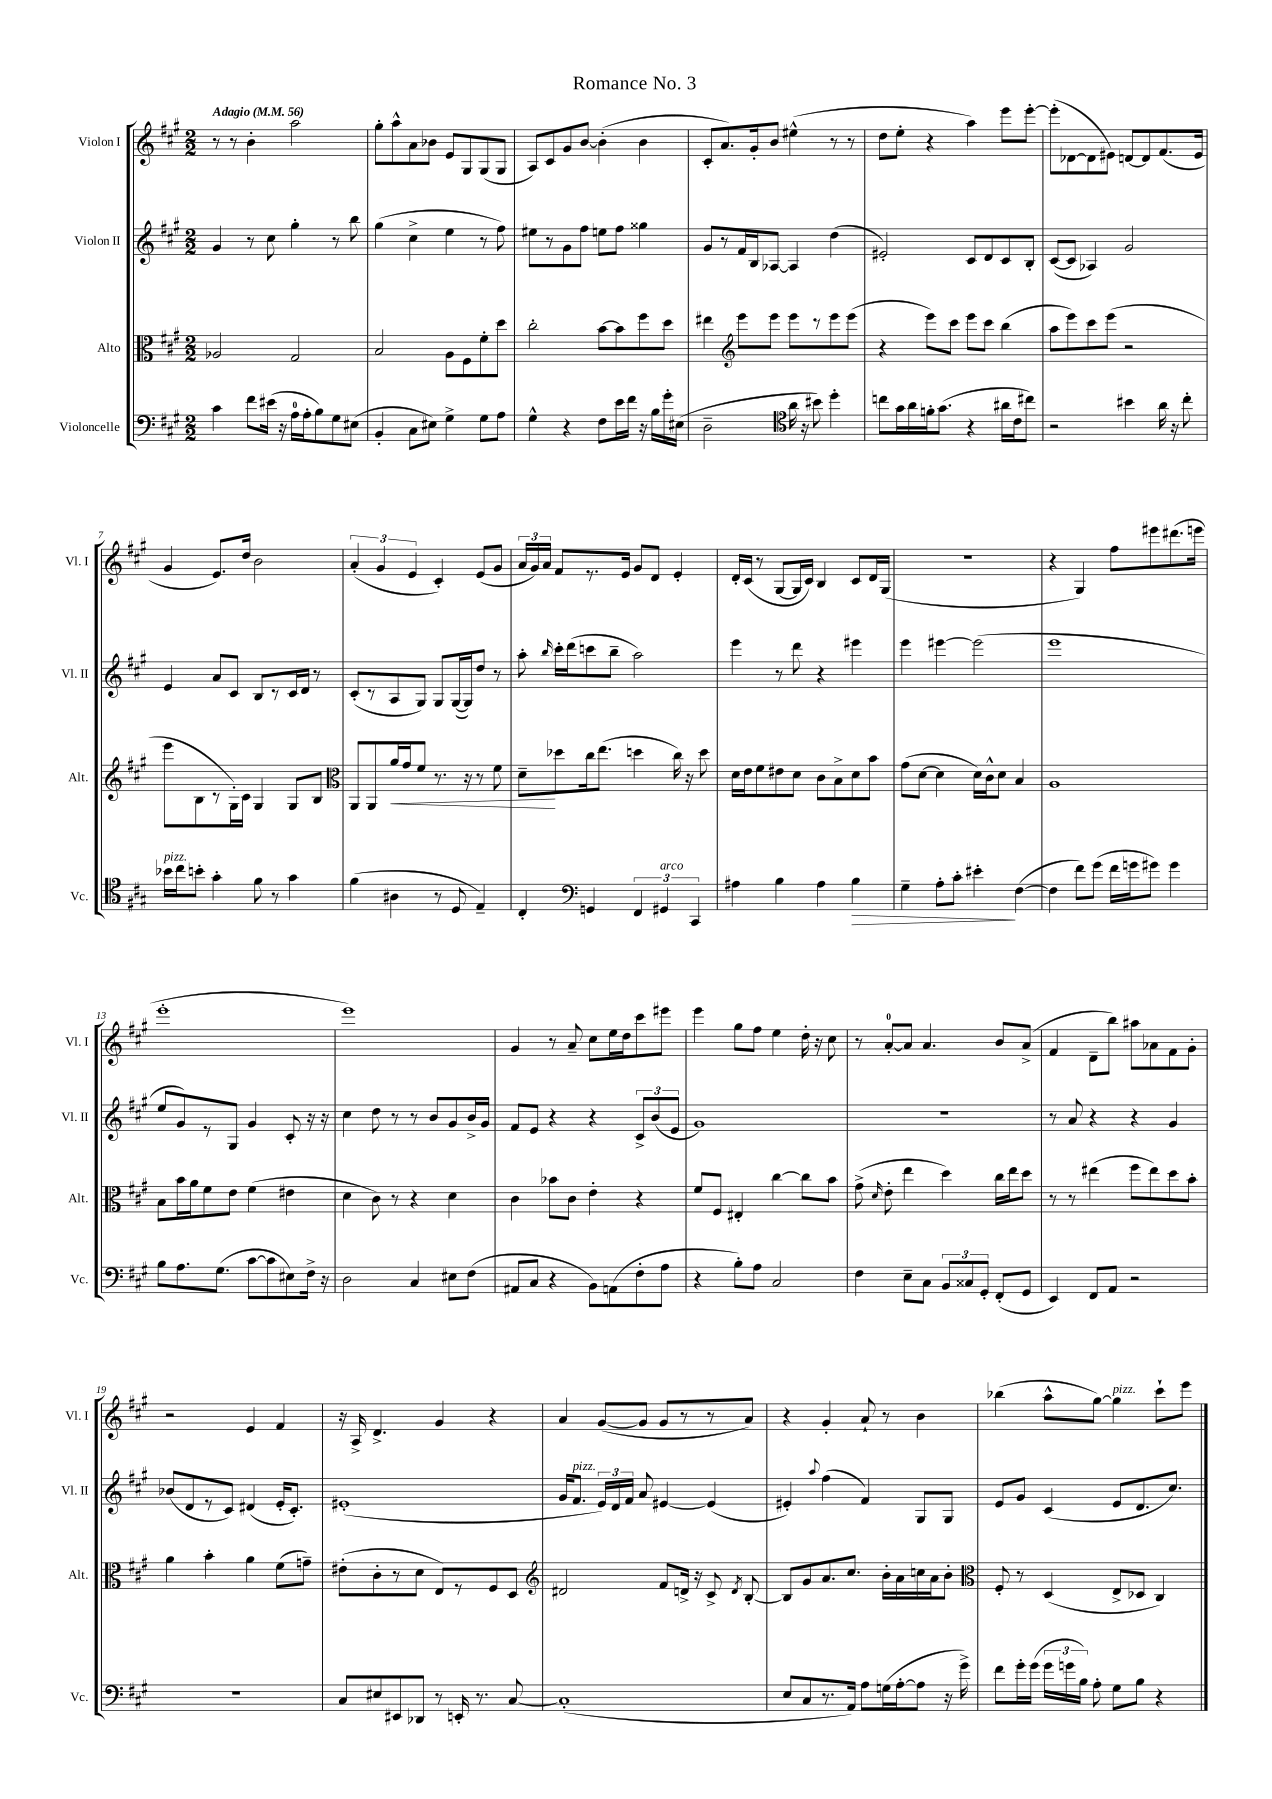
\header { title = "Romance No. 3" }
<<
\new StaffGroup <<
\new Staff = "s0" \with { instrumentName = "Violon I" shortInstrumentName = "Vl. I" } {
    \clef treble \key a \major \numericTimeSignature \time 2/2 \tempo "Adagio" 4 = 56
    \autoBeamOff r8 r8 b'4-. a''2 |
    gis''8[-. a''8-^ a'8 bes'8] e'8[ gis8 gis8( gis8] |
    a8[) cis'8 gis'8 b'8]~ b'4-.( b'4 |
    cis'8[-. a'8.) gis'16-. b'8] eis''4-^( r8 r8 |
    d''8[ e''8]-. r4 a''4) e'''8[ e'''8]~-. |
    e'''8[-.( des'8~ des'8 eis'8]) d'8[~ d'8 fis'8.( eis'16] |
    gis'4 e'8.[) d''16] b'2 |
    \tuplet 3/2 { a'4-.( gis'4 e'4 } cis'4-.) e'8[( gis'8] |
    \tuplet 3/2 { a'16[ gis'16) a'16] } fis'8[ r8. e'16] gis'8[ d'8] e'4-. |
    d'16[-. cis'16]( r8 gis8[~ gis16 cis'16]) b4 cis'8[ d'16 gis16]( |
    r1 |
    r4 gis4) fis''8[ eis'''8 dis'''8.( e'''16] |
    e'''1-. |
    e'''1) |
    gis'4 r8 a'8-- cis''8[ e''16 d''16 cis'''8 eis'''8] |
    e'''4 gis''8[ fis''8] e''4 d''16-. r16 cis''8 |
    r8 a'8[-0~-. a'8] a'4. b'8[ a'8]->( |
    fis'4 d'8[-- b''8]) ais''8[ aes'8 fis'8 gis'8]-. |
    r2 e'4 fis'4 |
    r16 a16-> d'4.-> gis'4 r4 |
    a'4 gis'8[~( gis'8] gis'8[ r8 r8 a'8]) |
    r4 gis'4-. a'8-! r8 b'4 |
    bes''4( a''8[-^ gis''8]~) gis''4^\markup { \italic "pizz." } cis'''8[-! e'''8] \bar "|." |
}
\new Staff = "s1" \with { instrumentName = "Violon II" shortInstrumentName = "Vl. II" } {
    \clef treble \key a \major \numericTimeSignature \time 2/2
    \autoBeamOff gis'4 r8 cis''8 gis''4-. r8 b''8 |
    gis''4( cis''4-> e''4 r8 fis''8) |
    eis''8[ r8 gis'8 fis''8] e''8[ fis''8] gisis''4 |
    gis'8[ r8 fis'16 b16 aes8]~ aes4 d''4( |
    eis'2-.) cis'8[ d'8 cis'8 b8]-. |
    cis'8[~( cis'8] aes4) gis'2 |
    e'4 a'8[ cis'8] b8[ r8 cis'16 d'16] r8 |
    cis'8[-.( r8 a8 gis8]) gis8[ gis16~( gis16) d''8] r8 |
    a''8-. \grace { b''16 } cis'''16[-. d'''16( c'''8 b''8]-- a''2) |
    e'''4 r8 d'''8 r4 eis'''4 |
    e'''4 eis'''4~ eis'''2( |
    e'''1 |
    e''8[ gis'8) r8 gis8] gis'4 cis'8-. r16 r16 |
    cis''4 d''8 r8 r8 b'8[ gis'8 b'16-> gis'16] |
    fis'8[ e'8] r4 r4 \tuplet 3/2 { cis'8[-> b'8( e'8] } |
    gis'1) |
    R1 |
    r8 a'8 r4 r4 gis'4 |
    bes'8[( d'8 r8 cis'8]) dis'4( e'16[-. cis'8.]-.) |
    eis'1-.( |
    gis'16[ fis'8.]^\markup { \italic "pizz." } \tuplet 3/2 { e'16[) d'16 fis'16] } a'8 eis'4~ eis'4( |
    eis'4-.) \appoggiatura { a''8 } fis''4( fis'4) gis8[ gis8] |
    e'8[ gis'8] cis'4( e'8[ d'8. cis''8.]) \bar "|." |
}
\new Staff = "s2" \with { instrumentName = "Alto" shortInstrumentName = "Alt." } {
    \clef alto \key a \major \numericTimeSignature \time 2/2
    \autoBeamOff aes2 gis2 |
    b2 a8[ fis8 fis'8-. d''8] |
    cis''2-. b'8[~ b'8 fis''8 d''8] |
    eis''4 \clef treble e'''8[ e'''8] e'''8[ r8 e'''8 e'''8]( |
    r4 e'''8[) cis'''8] e'''8[ cis'''8] b''4( |
    a''8[ e'''8) cis'''8 e'''8]( r2 |
    e'''8[ b8 r8 gis16-.) cis'16] gis4 gis8[ b8] |
    \clef alto a,8[ a,8 a'16\< gis'16 fis'8] r8. r16 r8 fis'8 |
    d'8[--\! des''8 cis''16 e''8.]( d''4 cis''16) r16 d''8 |
    d'16[ e'16 fis'8 eis'8 d'8] cis'8[ b8-> d'8 b'8] |
    gis'8[( d'8]~ d'4 d'16[) cis'16-^ d'8] b4 |
    a1 |
    b8[ b'16 a'16 fis'8 e'8] fis'4( eis'4 |
    d'4 cis'8) r8 r4 d'4 |
    cis'4 bes'8[ cis'8] e'4-. r4 |
    fis'8[ fis8] eis4-. cis''4~ cis''8[ b'8] |
    gis'8->( \grace { d'16 } e'8-. e''4 d''4) cis''16[ e''16 d''8] |
    r8 r8 eis''4( fis''8[ eis''8) d''8 b'8]-. |
    a'4 b'4-. a'4 fis'8[( g'8]--) |
    eis'8[-.( cis'8-. r8 d'8] e8[) r8 fis8 d8] |
    \clef treble dis'2 fis'8[ d'16]-> r16 cis'8-> \acciaccatura { d'8 } b8~-. |
    b8[ gis'8 a'8. cis''8.] b'16[-. a'16 c''16 a'16 b'8]-. |
    \clef alto fis8-. r8 d4( e8[-> des8] cis4) \bar "|." |
}
\new Staff = "s3" \with { instrumentName = "Violoncelle" shortInstrumentName = "Vc." } {
    \clef bass \key a \major \numericTimeSignature \time 2/2
    \autoBeamOff cis'4 fis'8[ eis'16]( r16 a16[-0 a16-. b8) gis8 eis8]( |
    b,4-. cis8[ eis8]) gis4-> gis8[ a8] |
    gis4-^ r4 fis8[ e'16 fis'16] r16 b16[ gis'16-. eis16]( |
    d2-- \clef tenor a'16 r16 bis'8) d''4-. |
    c''8[ gis'16 a'16 f'16-. gis'8.]( r4 ais'16[ cis'16 cis''8]) |
    r2 bis'4 a'16 r16 cis''8-. |
    bes'16[^\markup { \italic "pizz." } cis''16 b'8]-. gis'4-. fis'8 r8 gis'4 |
    fis'4( ais4 r8 d8 e4--) |
    cis4-. \clef bass g,4 \tuplet 3/2 { fis,4 gis,4^\markup { \italic "arco" } cis,4 } |
    ais4 b4 ais4 b4\> |
    gis4-- a8[-. cis'8]-. eis'4-.\! fis4~( |
    fis4 fis'8[) gis'8]( fis'16[ g'16 gis'8]) gis'4 |
    b8[ a8. gis8.]( cis'8[~ cis'8 eis8) fis16]-> r16 |
    d2 cis4 eis8[ fis8]( |
    ais,8[ cis8] r4 b,8[) a,8( fis8-. a8] |
    r4 b8[-.) a8] cis2 |
    fis4 e8[-- cis8] \tuplet 3/2 { b,8[ cisis8 gis,8]-. } fis,8[-.( gis,8] |
    e,4) fis,8[ a,8] r2 |
    R1 |
    cis8[ eis8 eis,8 des,8] r8 e,16-. r8. cis8~ |
    cis1-.( |
    e8[ cis8 r8. a,16]) a8[ g16( a16~-. a8] r16 gis'16->) |
    fis'8[ gis'16-. gis'16]( \tuplet 3/2 { gis'16[ g'16 b16]) } a8-. gis8[ b8] r4 \bar "|." |
}
>>
>>
